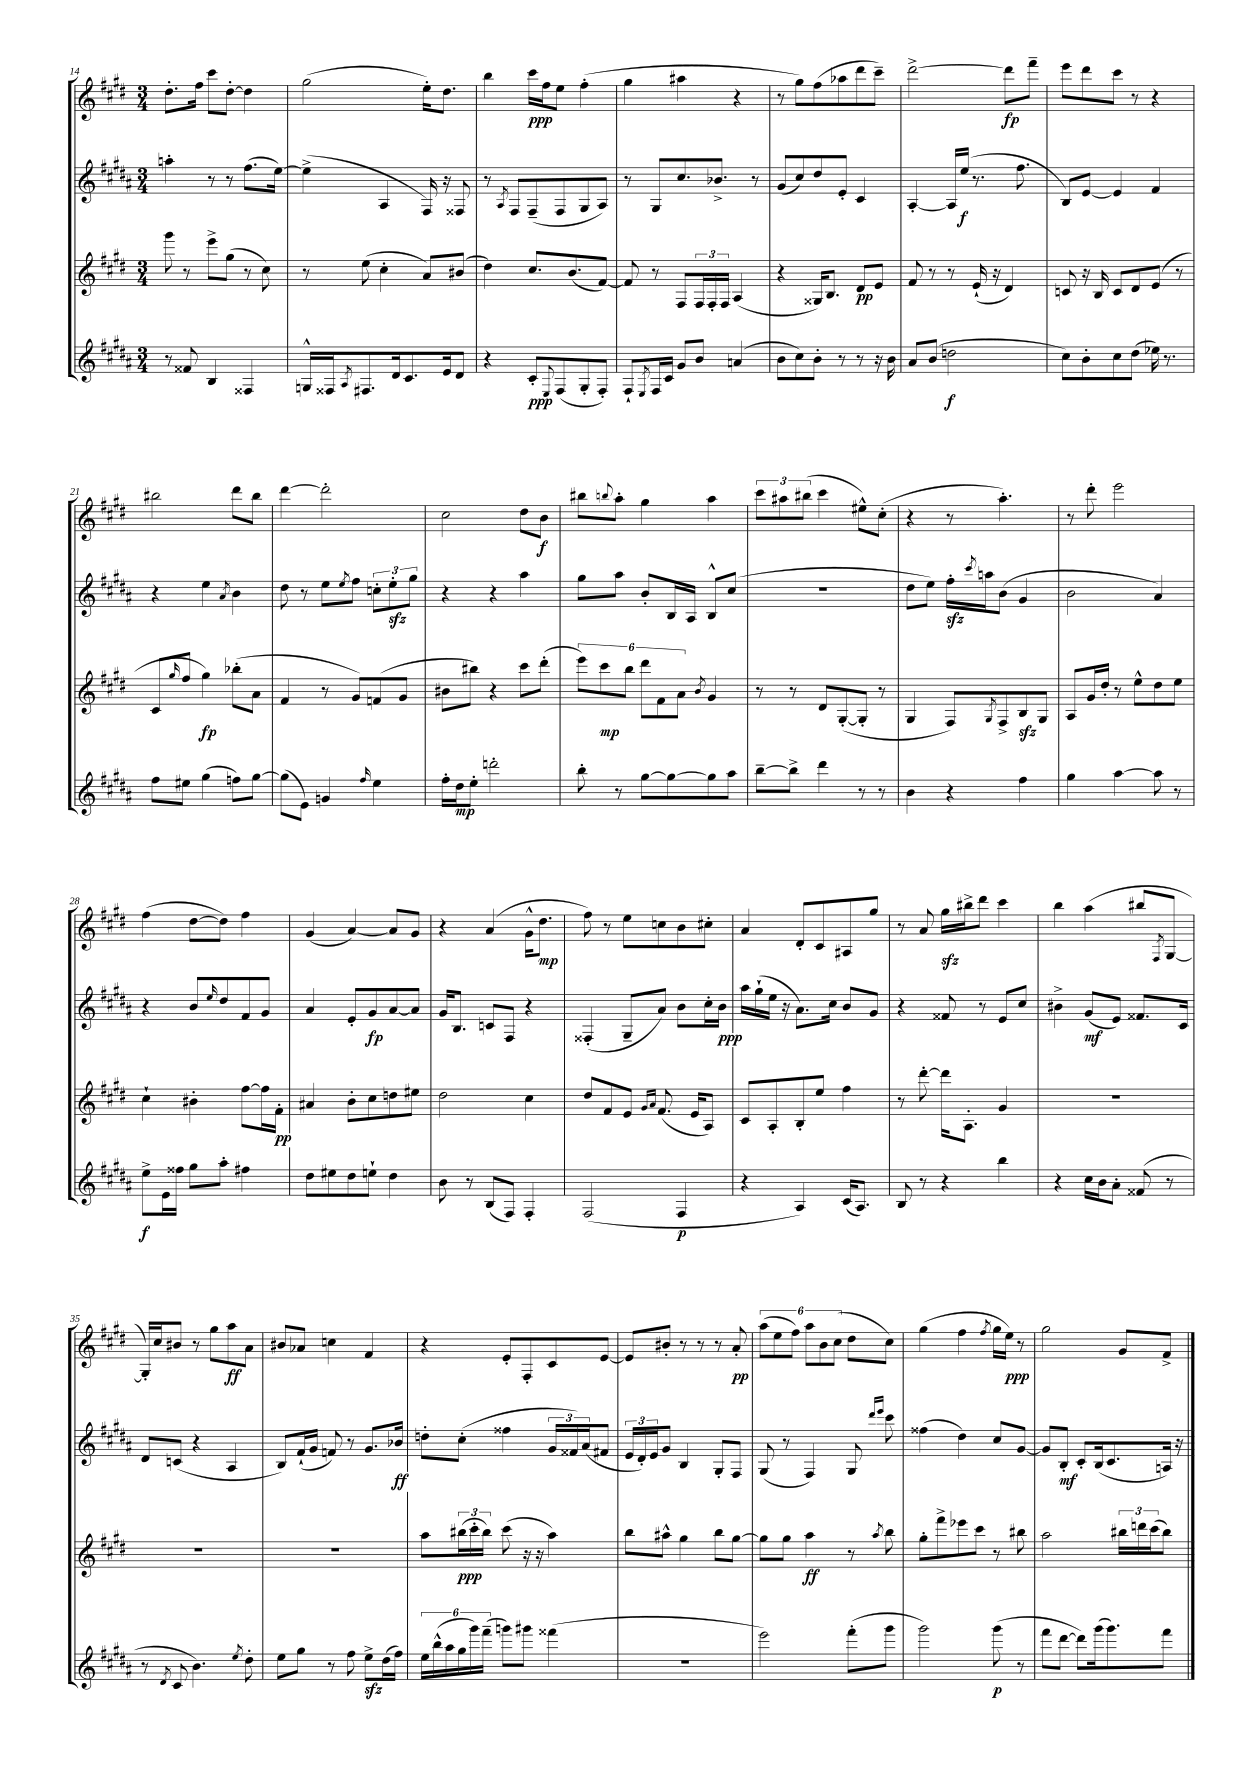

**kern	**dynam	**kern	**dynam	**kern	**dynam	**kern	**dynam
*part4	*part4	*part3	*part3	*part2	*part2	*part1	*part1
*staff4	*staff4	*staff3	*staff3	*staff2	*staff2	*staff1	*staff1
*clefG2	*	*clefG2	*	*clefG2	*	*clefG2	*
*k[f#c#g#d#a#]	*	*k[f#c#g#d#]	*	*k[f#c#g#d#a#]	*	*k[f#c#g#d#]	*
*M3/4	*	*M3/4	*	*M3/4	*	*M3/4	*
=14	=14	=14	=14	=14	=14	=14	=14
8r	.	8ggg#\	.	4aan'\	.	8.dd#'\L	.
8f##X/	.	8r	.	.	.	.	.
.	.	.	.	.	.	16ff#\Jk	.
4B/	.	8eee^\L	.	8r	.	8ccc#\L	.
.	.	(8gg#\J	.	8r	.	[8dd#'\J	.
4F##X/	.	8r	.	(8.ff#\L	.	4dd#\]	.
.	.	8cc#\)	.	.	.	.	.
.	.	.	.	[16ee\Jk)	.	.	.
=15	=15	=15	=15	=15	=15	=15	=15
16Gn^^/LL	.	8r	.	(4ee^\]	.	(2gg#\	.
16F##X/J	.	.	.	.	.	.	.
8qA#/	.	.	.	.	.	.	.
8.F#X/	.	(8ee\	.	.	.	.	.
.	.	4cc#'\	.	4A#/	.	.	.
16d#/k	.	.	.	.	.	.	.
8.c#/	.	.	.	.	.	.	.
.	.	8a/L)	.	16F#/)	.	16ee'\KL)	.
16e/k	.	.	.	16r	.	8.dd#\J	.
8d#/J	.	(8b#X/J	.	8F##X/	.	.	.
=16	=16	=16	=16	=16	=16	=16	=16
4r	.	4dd#\)	.	8r	.	4bb\	.
.	.	.	.	8qA#/	.	.	.
.	.	.	.	8F#/L	.	.	.
8c#'/L	ppp	8.cc#/L	.	(8F#~/	.	16ccc#\LL	ppp
.	.	.	.	.	.	16ff#\J	.
8qqE/	.	.	.	.	.	.	.
(8F#/	.	.	.	8F#/	.	8ee\J	.
.	.	(8.b/	.	.	.	.	.
8G#'/	.	.	.	8G#/	.	(4ff#'\	.
8F#'/J)	.	[8f#/J)	.	8A#/J)	.	.	.
=17	=17	=17	=17	=17	=17	=17	=17
8F#`/L	.	8f#/]	.	8r	.	4gg#\	.
8qE/	.	.	.	.	.	.	.
16F#/L	.	8r	.	8G#/L	.	.	.
16c#/JJ	.	.	.	.	.	.	.
8g#/L	.	8F#/L	.	8.cc#/	.	4aa#X\	.
8b/J	.	24F#/L	.	.	.	.	.
.	.	24F#'/	.	.	.	.	.
.	.	.	.	8.b-X^/J	.	.	.
.	.	24F#/JJ	.	.	.	.	.
(4an/	.	(4A/	.	.	.	4r	.
.	.	.	.	8r	.	.	.
=18	=18	=18	=18	=18	=18	=18	=18
8b\L	.	4r	.	(8g#/L	.	8r	.
8cc#\)	.	.	.	8cc#/)	.	8gg#\L)	.
8b'\J	.	16G##X/KL)	.	8dd#/	.	(8ff#\	.
.	.	8.B/J	.	.	.	.	.
8r	.	.	.	8e'/J	.	8aa-X\	.
8r	.	8d#/L	pp	4c#/	.	8ddd#\	.
16r	.	8e/J	.	.	.	8ccc#~\J)	.
16b\	.	.	.	.	.	.	.
=19	=19	=19	=19	=19	=19	=19	=19
8a#/L	.	8f#/	.	[4A#'/	.	[2ddd#^\	.
(8b/J	.	8r	.	.	.	.	.
2ddn\	f	8r	.	16A#/LL]	.	.	.
.	.	.	.	(16ee/JJ	f	.	.
.	.	(16e`/	.	8.r	.	.	.
.	.	16r	.	.	.	.	.
.	.	4d#/)	.	.	.	8ddd#\L]	fp
.	.	.	.	8.ff#\	.	.	.
.	.	.	.	.	.	8fff#~\J	.
=20	=20	=20	=20	=20	=20	=20	=20
8cc#\L)	.	8cn/	.	8B/L)	.	8eee\L	.
8b'\	.	16r	.	[8e/J	.	8ddd#\	.
.	.	16B/	.	.	.	.	.
8cc#\	.	8c/L	.	4e/]	.	8ccc#\J	.
(8dd#\J	.	8d#/	.	.	.	8r	.
16ee-X\)	.	(8e/J	.	4f#/	.	4r	.
8.r	.	.	.	.	.	.	.
.	.	8r	.	.	.	.	.
!!LO:LB:g=z
=21	=21	=21	=21	=21	=21	=21	=21
8ff#\L	.	8c#/L	.	4r	.	2bb#X\	.
.	.	16qqgg#/	.	.	.	.	.
8ee#X\J	.	8ff#/J	.	.	.	.	.
(4gg#\	.	4gg#\)	fp	4ee\	.	.	.
.	.	.	.	8qa#/	.	.	.
8ffn\L)	.	(8bb-X'\L	.	4b\	.	8ddd#\L	.
[8gg#\J	.	8a\J	.	.	.	8bb#\J	.
=22	=22	=22	=22	=22	=22	=22	=22
(8gg#\L]	.	4f#/	.	8dd#\	.	[4ddd#\	.
8e\J)	.	.	.	8r	.	.	.
4gn/	.	8r	.	8ee\L	.	2ddd#'\]	.
.	.	.	.	8qee/	.	.	.
.	.	8g#/L)	.	8ff#\J	.	.	.
16qqff#/	.	.	.	.	.	.	.
4ee\	.	(8fn/	.	12ccn'\L	.	.	.
.	.	.	.	12eezz'\	.	.	.
.	.	8g#/J	.	.	.	.	.
.	.	.	.	12gg#\J	.	.	.
=23	=23	=23	=23	=23	=23	=23	=23
16ff#'\LL	.	8b#X\L	.	4r	.	2cc#\	.
16dd#\J	mp	.	.	.	.	.	.
8ee'\J	.	8bb#X\J)	.	.	.	.	.
2dddn'\	.	4r	.	4r	.	.	.
.	.	8ccc#\L	.	4aa#\	.	8dd#\L	.
.	.	(8ddd#'\J	.	.	.	8b\J	f
=24	=24	=24	=24	=24	=24	=24	=24
8bb'\	.	12eee\L)	.	8gg#\L	.	8bb#X\L	.
.	.	12ccc#\	mp	.	.	.	.
.	.	.	.	.	.	8qqbbn/	.
8r	.	.	.	8aa#\J	.	8aa'\J	.
.	.	12bb\J	.	.	.	.	.
[8gg#\L	.	12ddd#\L	.	8b'/L	.	4gg#\	.
.	.	12f#\	.	.	.	.	.
8gg#\_	.	.	.	16B/L	.	.	.
.	.	12a\J	.	.	.	.	.
.	.	.	.	16A#/JJ	.	.	.
.	.	8qb/	.	.	.	.	.
8gg#\]	.	4g#/	.	8B^^/L	.	4aa\	.
8aa#\J	.	.	.	(8cc#/J	.	.	.
=25	=25	=25	=25	=25	=25	=25	=25
[8bb~\L	.	8r	.	2.r	.	12ccc#\L	.
.	.	.	.	.	.	12aa#X\	.
8bb^\J]	.	8r	.	.	.	.	.
.	.	.	.	.	.	(12bb#X\J	.
4ddd#\	.	8d#/L	.	.	.	4ccc#\	.
.	.	([8G#'/	.	.	.	.	.
8r	.	8G#'/J]	.	.	.	8ee#X^^\L)	.
8r	.	8r	.	.	.	(8cc#'\J	.
=26	=26	=26	=26	=26	=26	=26	=26
4b\	.	4G#/	.	8dd#\L	.	4r	.
.	.	.	.	8ee\J)	.	.	.
4r	.	8F#/L)	.	16ff#zz'\LL	.	8r	.
.	.	.	.	8qccc#/	.	.	.
.	.	.	.	16aan\J	.	.	.
.	.	8qG#/	.	.	.	.	.
.	.	8F#^/	.	(8b\J	.	4.aa'\)	.
4ff#\	.	8Bzz/	.	4g#/	.	.	.
.	.	8G#/J	.	.	.	.	.
=27	=27	=27	=27	=27	=27	=27	=27
4gg#\	.	8A/L	.	2b\	.	8r	.
.	.	16g#/L	.	.	.	8ddd#'\	.
.	.	16dd#'/JJ	.	.	.	.	.
[4aa#\	.	8r	.	.	.	2eee\	.
.	.	8ee^^\L	.	.	.	.	.
8aa#\]	.	8dd#\	.	4a#/)	.	.	.
8r	.	8ee\J	.	.	.	.	.
!!LO:LB:g=z
=28	=28	=28	=28	=28	=28	=28	=28
8ee^\L	f	4cc#`\	.	4r	.	(4ff#\	.
16e\L	.	.	.	.	.	.	.
16ff##X\JJ	.	.	.	.	.	.	.
8gg#\L	.	4b#X'\	.	8b/L	.	[8dd#\L	.
.	.	.	.	16qqee/	.	.	.
8aa#'\J	.	.	.	8dd#/	.	8dd#\J])	.
4ff#X\	.	[8ff#\L	.	8f#/	.	4ff#\	.
.	.	16ff#\L]	.	8g#/J	.	.	.
.	.	16f#'\JJ	pp	.	.	.	.
=29	=29	=29	=29	=29	=29	=29	=29
8dd#\L	.	4a#X/	.	4a#/	.	(4g#/	.
8ee#X\	.	.	.	.	.	.	.
8dd#\	.	8b'\L	.	8e'/L	.	[4a/)	.
8een`\J	.	8cc#\	.	8g#/	fp	.	.
4dd#\	.	8ddn\	.	[8a#/	.	8a/L]	.
.	.	8ee#X\J	.	8a#/J]	.	8g#/J	.
=30	=30	=30	=30	=30	=30	=30	=30
8b\	.	2dd#\	.	16g#/KL	.	4r	.
.	.	.	.	8.B/J	.	.	.
8r	.	.	.	.	.	.	.
(8B/L	.	.	.	8cn/L	.	(4a/	.
8F#/J)	.	.	.	8F#/J	.	.	.
4F#'/	.	4cc#\	.	4r	.	16g#^^\KL	.
.	.	.	.	.	.	8.dd#\J	mp
=31	=31	=31	=31	=31	=31	=31	=31
(2F#/	.	8dd#/L	.	(4F##X'/	.	8ff#\)	.
.	.	8f#/	.	.	.	8r	.
.	.	8e/J	.	8G#~/L	.	8ee\L	.
.	.	16qqg#/LL	.	.	.	.	.
.	.	16qqa/JJ	.	.	.	.	.
.	.	(8.f#/	.	8a#/J)	.	8ccn\	.
4F#/	p	.	.	8b\L	.	8b\	.
.	.	16e/KL	.	.	.	.	.
.	.	8A/J)	.	16cc#'\L	.	8cc#X'\J	.
.	.	.	.	16b\JJ	ppp	.	.
=32	=32	=32	=32	=32	=32	=32	=32
4r	.	8c#/L	.	16aa#\LL	.	4a/	.
.	.	.	.	(16gg#`\	.	.	.
.	.	8A'/	.	16ee\JJ	.	.	.
.	.	.	.	16r	.	.	.
4A#/)	.	8B'/	.	8.a#\L)	.	8d#'/L	.
.	.	8ee/J	.	.	.	8c#/	.
.	.	.	.	16cc#\Jk	.	.	.
(16c#/KL	.	4ff#\	.	8b/L	.	8A#X/	.
8.A#/J)	.	.	.	.	.	.	.
.	.	.	.	8g#/J	.	8gg#/J	.
=33	=33	=33	=33	=33	=33	=33	=33
8B/	.	8r	.	4r	.	8r	.
8r	.	[8ddd#'\	.	.	.	8a/	.
4r	.	16ddd#\KL]	.	8f##X/	.	16gg#zz\LL	.
.	.	8.A'\J	.	.	.	16bb#X^\J	.
.	.	.	.	8r	.	8ddd#\J	.
4bb\	.	4g#/	.	8e/L	.	4ccc#\	.
.	.	.	.	8cc#/J	.	.	.
=34	=34	=34	=34	=34	=34	=34	=34
4r	.	2.r	.	4b#X^\	.	4bb\	.
16cc#\LL	.	.	.	(8g#/L	mf	(4aa\	.
16b\J	.	.	.	.	.	.	.
8a#'\J	.	.	.	8e/J)	.	.	.
(8f##X/	.	.	.	8.f##X/L	.	8bb#X/L	.
.	.	.	.	.	.	8qF#/	.
8r	.	.	.	.	.	[8G#/J	.
.	.	.	.	16c#/Jk	.	.	.
!!LO:LB:g=z
=35	=35	=35	=35	=35	=35	=35	=35
8r	.	2.r	.	8d#/L	.	16G#'/LL])	.
.	.	.	.	.	.	16cc#/J	.
8qd#/	.	.	.	.	.	.	.
8c#/	.	.	.	(8cn/J	.	8b#X/J	.
4.b\)	.	.	.	4r	.	8r	.
.	.	.	.	.	.	8gg#\L	.
.	.	.	.	4A#/	.	8aa\	ff
8qee/	.	.	.	.	.	.	.
8dd#'\	.	.	.	.	.	8a\J	.
=36	=36	=36	=36	=36	=36	=36	=36
8ee\L	.	2.r	.	8B/L)	.	8b#X/L	.
8gg#\J	.	.	.	(16f#`/L	.	8a-X/J	.
.	.	.	.	16g#/JJ	.	.	.
8r	.	.	.	8fn/)	.	4ccn\	.
8ff#\	.	.	.	8r	.	.	.
8eezz^\L	.	.	.	8.g#/L	.	4f#/	.
(16dd#\L	.	.	.	.	.	.	.
16ff#\JJ)	.	.	.	16b-X/Jk	ff	.	.
=37	=37	=37	=37	=37	=37	=37	=37
24ee\LL	.	8aa\L	.	8ddn'\L	.	4r	.
(24bb^^\	.	.	.	.	.	.	.
24aa#\	.	.	.	.	.	.	.
24gg#\	.	(24bb#X\L	ppp	(8cc#'\J	.	.	.
24ggg#\)	.	24ccc#'\	.	.	.	.	.
(24fff#~\JJ	.	24bb#\JJ)	.	.	.	.	.
8gggn\L)	.	(8ccc#\	.	4ff##X\	.	8e'/L	.
8ggg#X\J	.	16r	.	.	.	8F#'/	.
.	.	16r	.	.	.	.	.
(4fff##X\	.	4aa\)	.	24g#/LL	.	8c#/	.
.	.	.	.	24f##X/)	.	.	.
.	.	.	.	(24a#/J	.	.	.
.	.	.	.	8f#X/J	.	[8e/J	.
=38	=38	=38	=38	=38	=38	=38	=38
2.r	.	8bb\L	.	24e/LL	.	8e/L]	.
.	.	.	.	24d#'/)	.	.	.
.	.	.	.	24e/J	.	.	.
.	.	8aa#X^^\J	.	8g#/J	.	8b#X'/J	.
.	.	4gg#\	.	4B/	.	8r	.
.	.	.	.	.	.	8r	.
.	.	8bb\L	.	8G#'/L	.	8r	.
.	.	[8gg#\J	.	8F#/J	.	8a'/	pp
=39	=39	=39	=39	=39	=39	=39	=39
2eee\)	.	8gg#\L]	.	(8G#/	.	(12aa\L	.
.	.	.	.	.	.	12ee\	.
.	.	8gg#\J	.	8r	.	.	.
.	.	.	.	.	.	12ff#\J)	.
.	.	4aa\	ff	4F#/)	.	12aa\L	.
.	.	.	.	.	.	12b\	.
.	.	.	.	.	.	(12cc#\J	.
(8fff#'\L	.	8r	.	8G#/	.	8dd#\L	.
.	.	.	.	16qqddd#/LL	.	.	.
.	.	8qaa/	.	16qqeee/JJ	.	.	.
8ggg#\J	.	8bb\	.	8ccc#\	.	8cc#\J)	.
=40	=40	=40	=40	=40	=40	=40	=40
2ggg#\)	.	8gg#'\L	.	(4ff##X\	.	(4gg#\	.
.	.	8fff#^\	.	.	.	.	.
.	.	8eee-X\	.	4dd#\)	.	4ff#\	.
.	.	8ccc#\J	.	.	.	.	.
.	.	.	.	.	.	8qff#/	.
(8ggg#\	p	8r	.	8cc#/L	.	16gg#\LL	.
.	.	.	.	.	.	16ee\JJ)	ppp
8r	.	8bb#X\	.	[8g#/J	.	8r	.
=41	=41	=41	=41	=41	=41	=41	=41
8fff#\L	.	2aa\	.	8g#/L]	.	2gg#\	.
[8ddd#\J	.	.	.	8B'/J	mf	.	.
8ddd#\L])	.	.	.	8c#'/L	.	.	.
(16ggg#\k	.	.	.	(16B/k	.	.	.
8.ggg#\)	.	.	.	8.c#/	.	.	.
.	.	24bb#X\LL	.	.	.	8g#/L	.
.	.	24dddn\	.	.	.	.	.
.	.	(24ccc#\J	.	.	.	.	.
8fff#\J	.	8bb#\J)	.	16An/Jk)	.	8f#^/J	.
.	.	.	.	16r	.	.	.
==	==	==	==	==	==	==	==
*-	*-	*-	*-	*-	*-	*-	*-
